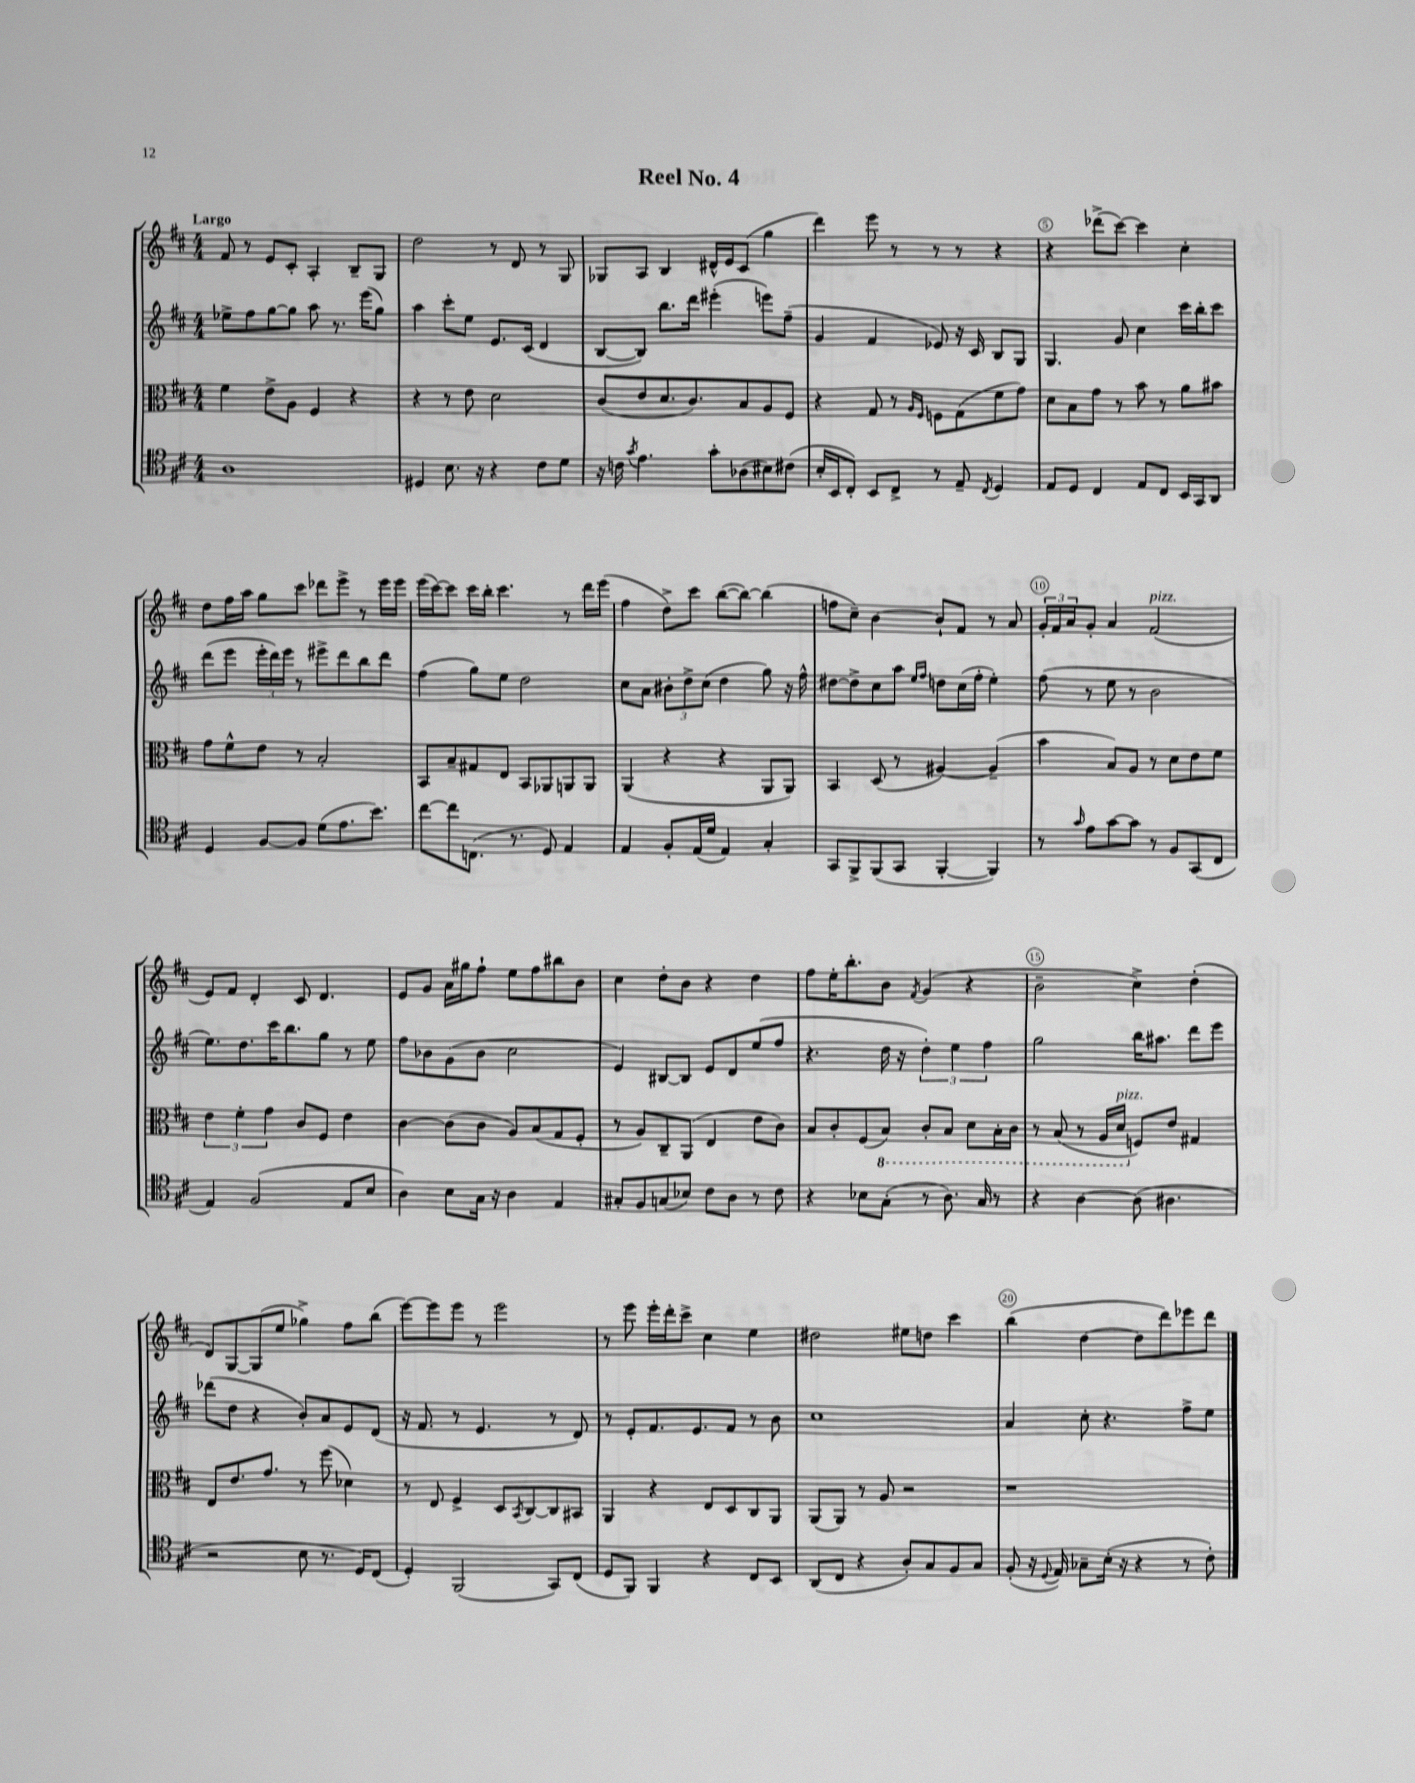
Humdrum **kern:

**kern	**kern	**kern	**kern
*staff4	*staff3	*staff2	*staff1
*clefC4	*clefC3	*clefG2	*clefG2
*k[f#c#]	*k[f#c#]	*k[f#c#]	*k[f#c#]
*M4/4	*M4/4	*M4/4	*M4/4
1A	4f#	8ee-^	8f#
.	.	8ff#	8r
.	8e^	[8gg	8e
.	8A	8gg]	8c#'
.	4F#	8aa	4A'
.	.	8.r	.
.	4r	.	8B~
.	.	(16eee	.
.	.	8gg)	8G
=	=	=	=
4D#	4r	4aa	2dd
8.B	8r	8ccc#'	.
.	8e	8ee	.
16r	.	.	.
4r	2d	8.e	8r
.	.	.	8d
.	.	(16c#	.
8c#	.	4d	8r
8d	.	.	8G
=	=	=	=
16r	(8c#	[8B	8G-
16c	.	.	.
8qg	.	.	.
4.e	8e	8B])	8A
.	8.d	8.bb	4B
.	8.c#)	16ddd	.
8g'	.	(4eee#'	16d#^^
.	.	.	16e
(8A-	8B	.	(8c#
8B#)	8A	8eee)	4gg
(8c#	8F#	(8ff#~	.
=	=	=	=
16B'	4r	4g	4ddd)
16BB	.	.	.
8C#')	.	.	.
8BB	8G	4f#	8eee
8C#^	8r	.	8r
.	16qqA	.	.
.	16qqF#	.	.
8r	8F	8e-)	8r
8E~	(8G	16r	8r
.	.	16c#	.
8qC#	.	.	.
4D	8f#	8B	4r
.	8g)	8G	.
=	=	=	=
8E	8d	4.G	4r
8D	8B	.	.
4C#	8g	.	(8ddd-^
.	8r	8g	[8ccc#)
8E	8b	4cc#	4ccc#]
8C#	8r	.	.
16BB	8a	16ccc#	4cc#'
16GG	.	16bb'	.
8AA	8b#	8ccc#	.
=	=	=	=
4D	8g	(8ddd	8dd
.	8f#^^	8eee	16ff#
.	.	.	16aa
[8F#	8e	24eee'	8gg
.	.	24ddd)	.
.	.	24eee	.
8F#]	8r	8r	8ccc#
(8d	2B'	8eee#^	8ddd-
8.e	.	8ddd	8eee^
.	.	8bb	8r
8.b)	.	.	.
.	.	8ddd	16eee
.	.	.	16eee
=	=	=	=
[8cc#	8BB	(4ff#	(16eee
.	.	.	[16ccc#)
8cc#]	8B~	.	8ccc#]
(8.C	8G#	8gg)	16ccc#
.	.	.	16bb'
.	8E	8ee	4.ccc#
8.r	.	.	.
.	8BB	2dd	.
8D)	8AA-	.	.
4E	8AA	.	8r
.	8AA	.	16ddd
.	.	.	(16eee
=	=	=	=
4E	(4AA	8cc#	4ff#
.	.	8a	.
8F#'	4r	12b#'	8dd^)
.	.	12dd^	.
(16E	.	.	8ccc#
.	.	(12cc#	.
16d	.	.	.
4E)	4r	4dd	([8bb
.	.	.	8bb_)
4G'	8AA	8gg)	(4bb]
.	8AA)	16r	.
.	.	16ff#^^	.
=	=	=	=
8GG	4BB	[8dd#	8ff
8FF#^	.	8dd#^]	8cc#~)
(8FF#	(8D	8cc#	[4b
8GG	8r	8aa	.
.	.	16qqee	.
.	.	16qqff#	.
[4FF#'	[4A#)	8dd	8b`]
.	.	(16cc#	8f#
.	.	16ff#'	.
4FF#])	(4A#~]	4ee')	8r
.	.	.	8a
=	=	=	=
8r	4b	(8ff#	24g'
.	.	.	24f#
.	.	.	24a
16qqg	.	.	.
8e	.	8r	8g'
[8g	8B)	8ee	4a
8g]	8A	8r	.
8r	8r	2b	(2f#
8F#	8d	.	.
(8GG	8e	.	.
8C#	8f#	.	.
=	=	=	=
4E)	6e	8.ee)	8e)
.	.	.	8f#
.	6f#'	.	.
.	.	8.dd	.
(2F#	.	.	4d'
.	6g	.	.
.	.	16ccc#	.
.	.	8.bb	.
.	8c#	.	8c#
.	8F#	8gg	4.d
8E	4e	8r	.
8B	.	8ee	.
=	=	=	=
4A)	[4c#	8ff#	8e
.	.	8b-	8g
8B	(8c#]	(8g	16a
.	.	.	16gg#
16G	8c#	8b-	8ff#`
16r	.	.	.
4A	8A)	2cc#	8ee
.	(8B	.	8ff#
4E	8G	.	8bb#
.	8F#'	.	8b
=	=	=	=
8G#'	8r	4e)	4cc#
8F#	8A)	.	.
(8G	8C#~	[8B#	8dd'
8B-)	(8AA	8B#]	8b
8c#	4E	8e	4r
8A	.	8d	.
8r	8e	(8ee	4dd
8c#	8c#)	8ff#	.
=	=	=	=
4r	8B	4.r	8ff#
.	8c#'	.	16ee'
.	.	.	8.bb'
8B-	(8F#	.	.
(8G'	8BB)	16dd	8b
.	.	16r	.
.	.	.	8qf#
8r	8C#'	6dd')	(4g
8.A)	8BB	.	.
.	.	6ee	.
.	8D	.	4r
16G	.	.	.
.	.	6ff#	.
8r	16BB'	.	.
.	16C#	.	.
=	=	=	=
4r	8r	2gg	2b~
.	(8BB	.	.
[4A	8r	.	.
.	16AA	.	.
.	16D	.	.
(8A]	8F)	16bb	4cc#^)
.	.	8.aa#	.
4.A#	8e	.	.
.	4G#	8ddd	(4dd'
.	.	8eee	.
=	=	=	=
2r	8E	(8ddd-	8d)
.	8.e	8dd	[8G
.	.	4r	(8G]
.	8.g	.	.
.	.	.	8ee
8B	8r	8b')	4gg-^)
8.r	(8ff#	8a	.
.	4d-)	8e	8ff#
16D)	.	.	.
(8C#	.	(8d	(8bb
=	=	=	=
4D')	8r	16r	[8eee)
.	.	8.f#	.
.	8E	.	8eee]
(2FF#	4F#^	8r	8eee
.	.	4.e	8r
.	8D	.	2eee
.	8qBB	.	.
.	[8C#	.	.
8GG)	8C#]	8r	.
(8C#	8BB#	8d)	.
=	=	=	=
8D	4AA	8r	8r
8FF#)	.	8e'	8eee
4FF#	4r	8.f#	16eee'
.	.	.	16ddd'
.	.	.	8ccc#^
.	.	8.e	.
4r	8E	.	4cc#
.	8D	8f#	.
8C#	8C#	8r	4ee
8BB	8AA	8b	.
=	=	=	=
(8AA	(8AA	1cc#	2dd#
8C#	8AA)	.	.
4r	8r	.	.
.	8A	.	.
8A')	2r	.	8ee#
8G	.	.	8dd
8F#	.	.	4ccc#
8G	.	.	.
=	=	=	=
(8F#'	1r	4a	(4bb
16r	.	.	.
8qqD	.	.	.
16E)	.	.	.
8G-~	.	8cc#'	[4dd
(16B'	.	4.r	.
16r	.	.	.
4r	.	.	8dd]
.	.	.	8ddd)
8r	.	8ff#^	8eee-
8c#')	.	8ee	8ddd
==	==	==	==
*-	*-	*-	*-
